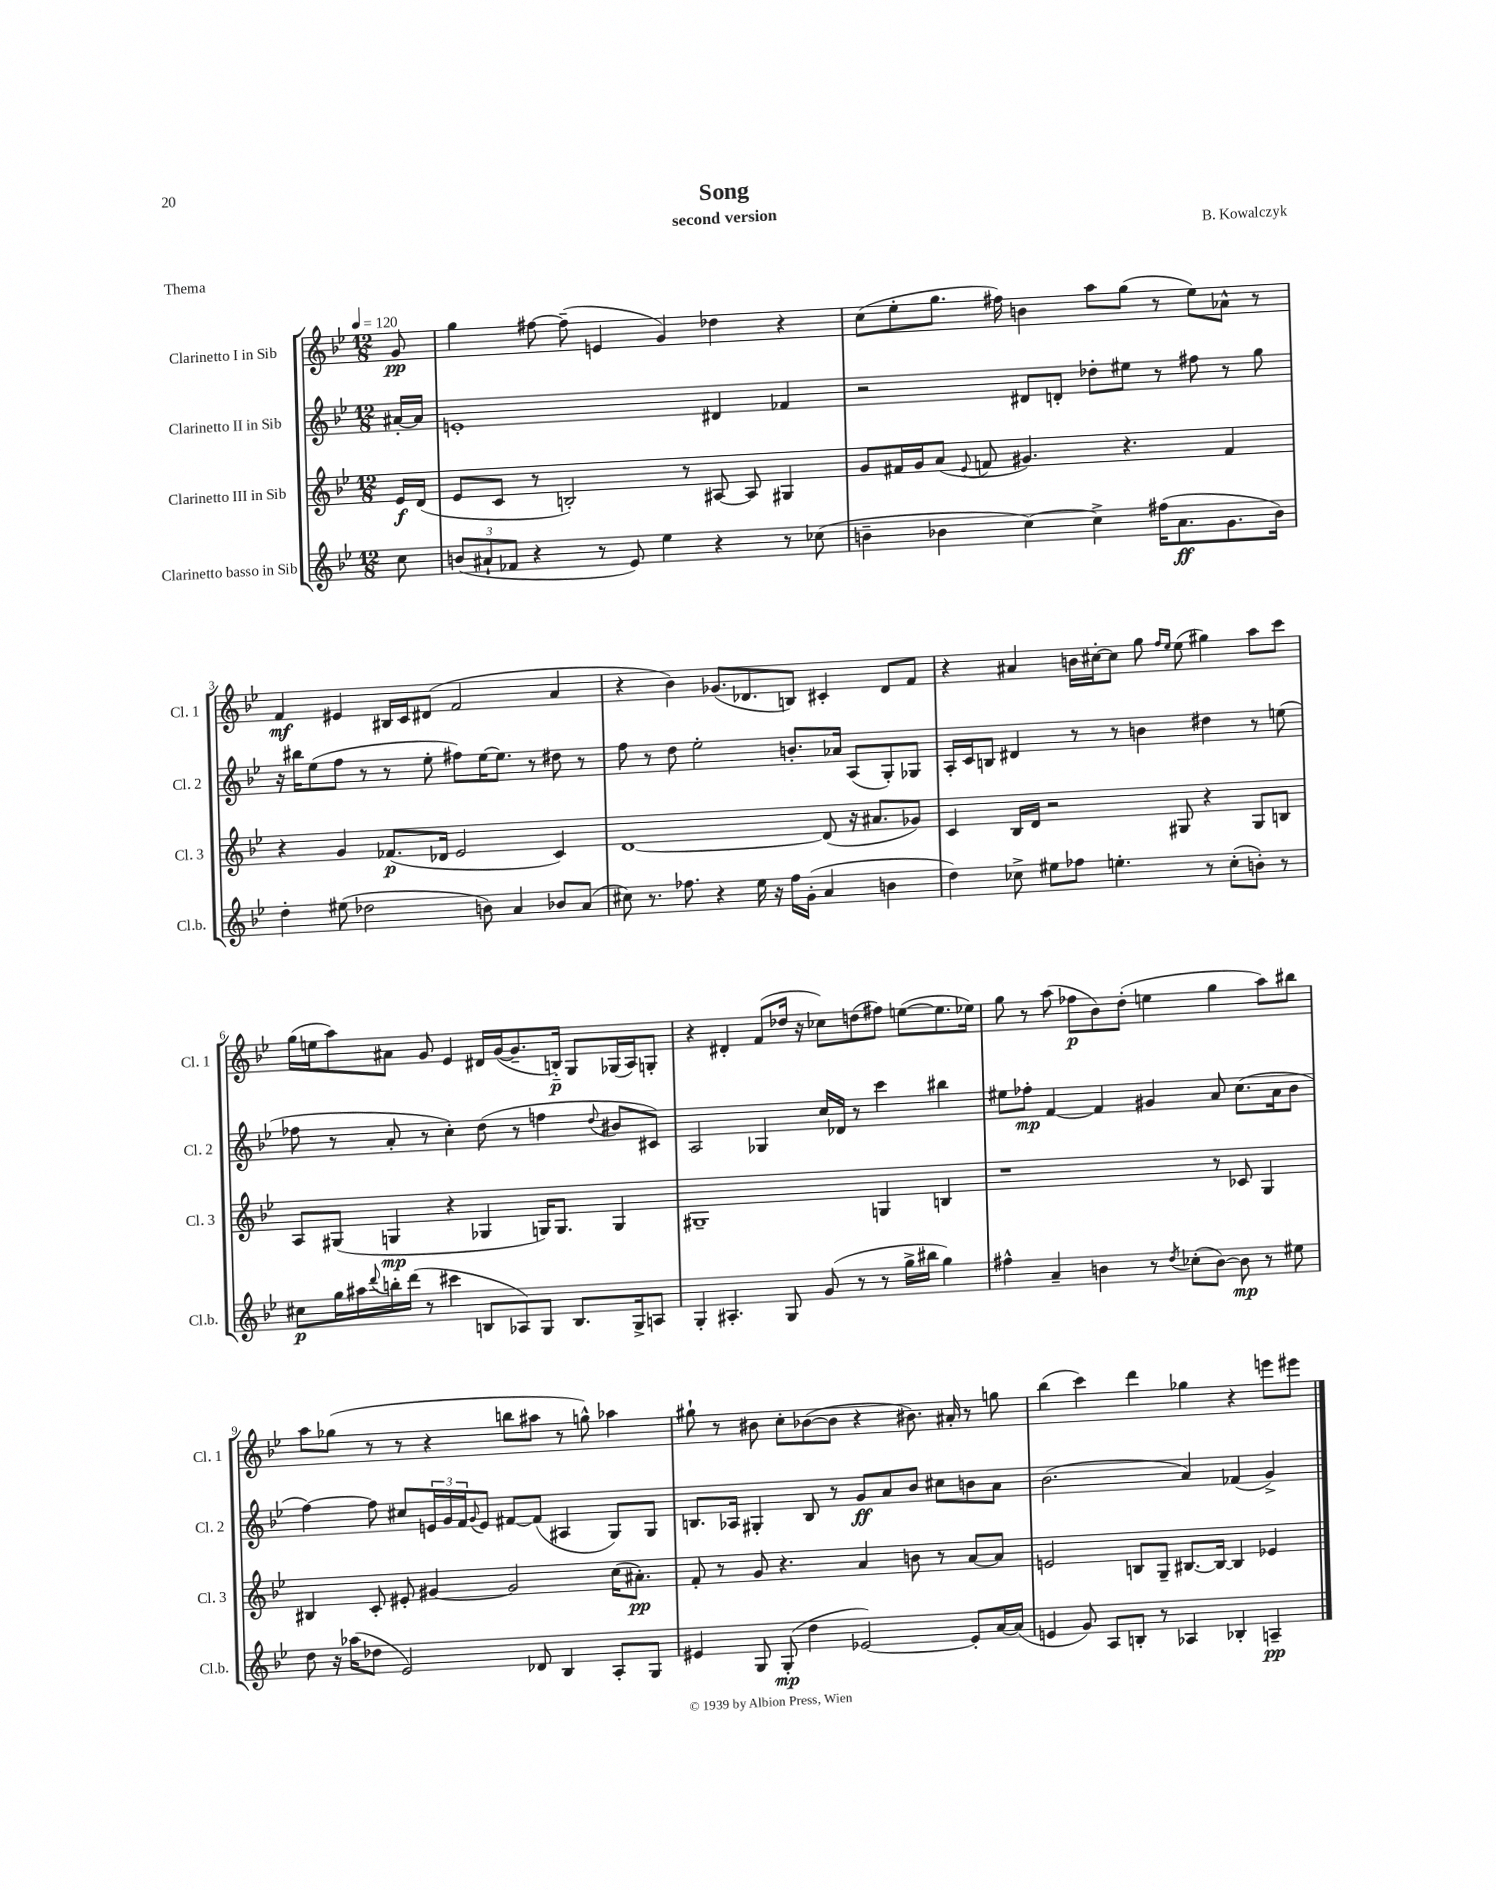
\header { title = "Song" composer = "B. Kowalczyk" subtitle = "second version" piece = "Thema" }
<<
\new StaffGroup <<
\new Staff = "s0" \with { instrumentName = "Clarinetto I in Sib" shortInstrumentName = "Cl. 1" } {
    \clef treble \key bes \major \numericTimeSignature \time 12/8 \partial 8 \tempo 4 = 120
    g'8\pp |
    g''4 fis''8~ fis''8--( e'4 g'4) des''4 r4 |
    c''8( ees''8-. g''8. fis''16) b'4 a''8 g''8( r8 ees''8) aes'8-^ r8 |
    f'4\mf eis'4 bis16 c'16 dis'8( f'2 a'4 |
    r4 bes'4) ges'8.( des'8. b8) cis'4-. des'8 f'8 |
    r4 ais'4 b'16 cis''16~-. cis''8 g''8 \grace { f''16 ees''16 } ees''8( gis''4) a''8 c'''8 |
    g''16( e''16 a''8) ais'8 g'8 ees'4 dis'16 g'16~( g'8.-- b16-_\p) g8 ges16( a16) g8-. |
    r4 dis'4-. f'8( des''16 r16 ces''8) d''8( fis''8) e''8~( e''8. ees''16) |
    g''8 r8 a''8( fes''8\p bes'8) d''8-.( e''4 g''4 a''8) bis''8 |
    a''8 ges''8( r8 r8 r4 b''8 ais''8 r8 g''8-^) aes''4 |
    gis''8-! r8 bis'8 c''8-. bes'8~( bes'8 r4 bis'8.) ais'16-. r8 g''8 |
    bes''4( c'''4) d'''4 ges''4 r4 e'''8 eis'''8 \bar "|." |
}
\new Staff = "s1" \with { instrumentName = "Clarinetto II in Sib" shortInstrumentName = "Cl. 2" } {
    \clef treble \key bes \major \numericTimeSignature \time 12/8 \partial 8
    ais'16~-. ais'16 |
    e'1-. dis'4 fes'4 |
    r2 dis'8 d'8-. des''8-. eis''8 r8 fis''8 r8 g''8 |
    r16 bis''16 ees''8( f''8 r8 r8 ees''8-. fis''8) ees''16~ ees''8. r8 dis''8 r8 |
    f''8 r8 d''8 ees''2-. b'8.-. aes'16 a8( g8-.) ges8 |
    a16-. c'16 b8 dis'4 r8 r8 b'4 dis''4 r8 e''8( |
    fes''8 r8 a'8-. r8 c''4-.) d''8( r8 f''4 \appoggiatura { d''8 } bis'8 cis'8) |
    a2 ges4 c''16 des'16 r8 c'''4 bis''4 |
    eis''8 fes''8-.\mp f'4~ f'4 gis'4 a'8 c''8.( a'16 bes'8 |
    f''4~) f''8 cis''8 \tuplet 3/2 { e'16 g'16 f'16 } \appoggiatura { g'8 } e'8 fis'8~ fis'8( ais4 g8) g8 |
    b8. aes16 gis4-. b8 r8 g'8\ff a'8 bes'8 cis''8 b'8 a'8 |
    bes'2.( a'4) fes'4( g'4->) \bar "|." |
}
\new Staff = "s2" \with { instrumentName = "Clarinetto III in Sib" shortInstrumentName = "Cl. 3" } {
    \clef treble \key bes \major \numericTimeSignature \time 12/8 \partial 8
    ees'16\f d'16( |
    ees'8 c'8 r8 b2-.) r8 ais8~ ais8 gis4 |
    g'8 fis'16 g'16 a'8( \appoggiatura { ees'8 } f'8 gis'4.) r4. f'4 |
    r4 g'4 fes'8.\p( des'16 ees'2 c'4) |
    d'1~ d'8( r16 ais'8. ges'8) |
    c'4 bes16 d'16 r2 gis8 r4 gis8 b8 |
    a8 gis8( g4\mp r4 ges4 g16) g8. g4 |
    gis1-- g4 b4 |
    r1 r8 ces'8 g4 |
    bis4 c'8-. eis'8-. gis'4~ gis'2 c''16( ais'8.-.\pp) |
    f'8-. r8 g'8 r4. a'4 b'8 r8 a'8~ a'8 |
    e'2 b8 g8-- bis8.~ bis16~ bis4 ees'4 \bar "|." |
}
\new Staff = "s3" \with { instrumentName = "Clarinetto basso in Sib" shortInstrumentName = "Cl.b." } {
    \clef treble \key bes \major \numericTimeSignature \time 12/8 \partial 8
    c''8 |
    \tuplet 3/2 { b'8( ais'8-! fes'8 } r4 r8 ees'8) ees''4 r4 r8 ces''8( |
    b'4-- bes'4 c''4~) c''4-> fis''16( a'8.\ff g'8. bes'16) |
    d''4-. eis''8( des''2 b'8) a'4 bes'8 a'8( |
    cis''8) r8. fes''8. r4 ees''16 r16 fes''16 g'16-.( a'4 b'4 |
    d''4) ces''8-> eis''8 fes''8 e''4.-. r8 ces''8-.( b'8-.) r8 |
    cis''8\p g''16 ais''16 \appoggiatura { d'''8 } b''16-. d'''16( r8 cis'''4 b8 aes8) g8 b8. g16-> a8 |
    g4-. ais4.-. g8 g'8( r8 r8 g''16-> bis''16 g''4) |
    fis''4-^ a'4-- b'4 r8 \acciaccatura { d''8 } ces''8-.( b'8~) b'8\mp r8 eis''8 |
    d''8 r16 aes''16( des''8 ees'2) des'8 bes4 a8-. g8 |
    eis'4 g8 g8-.\mp( d''4 ees'2~) ees'8-. a'16~ a'16( |
    e'4 g'8) a8 b8-. r8 aes4 bes4-. a4--\pp \bar "|." |
}
>>
>>
